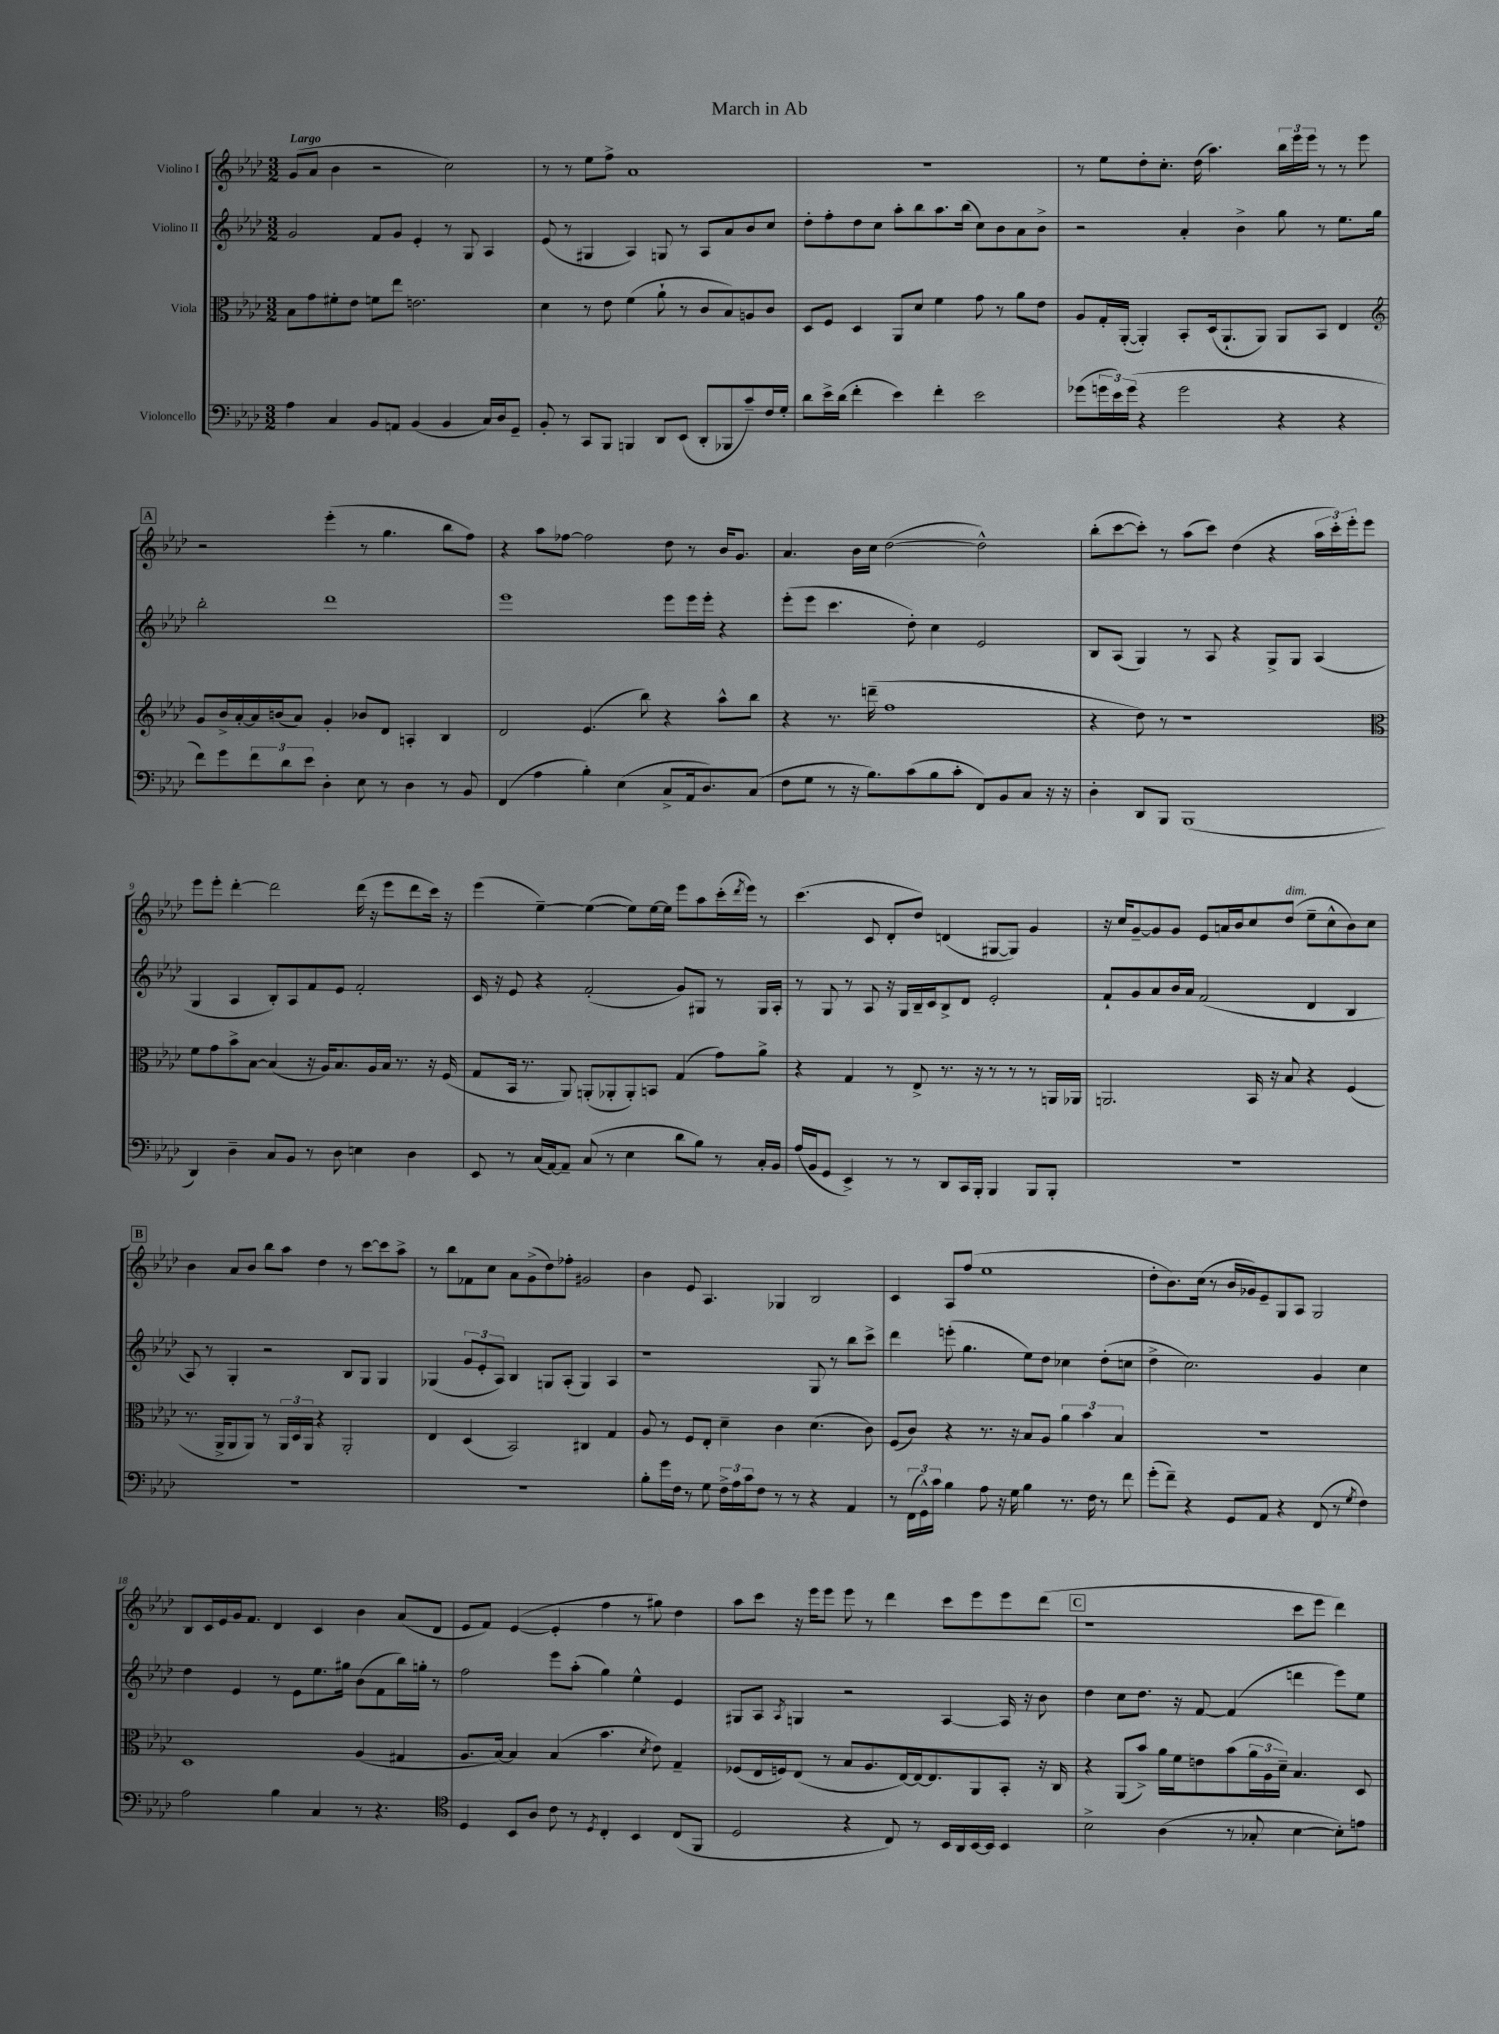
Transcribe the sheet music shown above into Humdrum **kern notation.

**kern	**kern	**kern	**kern
*staff4	*staff3	*staff2	*staff1
*clefF4	*clefC3	*clefG2	*clefG2
*k[b-e-a-d-]	*k[b-e-a-d-]	*k[b-e-a-d-]	*k[b-e-a-d-]
*M3/2	*M3/2	*M3/2	*M3/2
4A-	8B-	2g	(8g
.	8g	.	8a-
4C	8f#'	.	4b-
.	8e-	.	.
8BB-	8f	8f	2r
8AA	8ee-	8g	.
(4BB-	2.e	4e-'	.
4BB-	.	8r	2cc)
.	.	8G	.
16C)	.	4A-	.
16D-	.	.	.
8GG~	.	.	.
=	=	=	=
8BB-'	4d-	(8e-	8r
8r	.	8r	8r
8CC	8r	4G#	8ee-
8BBB-	8e-	.	8ff^
4BBB	(4f	4A-)	1a-
8DD-	8a-`	8G	.
(8EE-	8r	8r	.
8DD-'	8c	8A-	.
8BBB-	8B-)	8a-	.
8c~)	8A	8b-	.
16F	8c	8cc	.
16G'	.	.	.
=	=	=	=
8d-	8D-	8dd-'	1.r
16e-^	8F	8ff'	.
(16d-	.	.	.
4f'	4D-	8dd-	.
.	.	8cc	.
4e-)	8AA-	8aa-'	.
.	8d-	8bb-	.
4f'	4f	8.aa-	.
.	.	(16bb-	.
2e-	8g	8cc)	.
.	8r	8b-	.
.	8a-	8a-	.
.	8e-	8b-^	.
=	=	=	=
(8g-	8A-	2r	8r
24g	16G'	.	8ee-
24e-)	.	.	.
.	([16AA-'	.	.
(24g	.	.	.
4r	4AA-'])	.	8dd-'
.	.	.	8.cc'
2g	8BB-'	4a-'	.
.	.	.	(16dd-
.	(16D-	.	4.aa-)
.	8.AA-`	.	.
.	.	4b-^	.
.	8AA-)	.	.
4r	8AA-	8gg	24bb-
.	.	.	24eee-
.	.	.	24eee-
.	8BB-	8r	8r
4r	4E-	8.ee-	8r
.	.	.	8eee-
.	.	16gg	.
=	=	=	=
*	*clefG2	*	*
8f)	8g	2bb-'	2r
8g	16b-^	.	.
.	[16a-'	.	.
12f	16a-]	.	.
.	(16b	.	.
12d-	.	.	.
.	8a-)	.	.
12e-	.	.	.
4D-'	4g'	1ddd-	(4eee-'
8E-	8b-	.	8r
8r	8d-	.	4.gg
4D-	4A'	.	.
8r	4B-	.	8bb-
8BB-	.	.	8ff)
=	=	=	=
(4FF	2d-	1eee-	4r
4A-	.	.	8aa-
.	.	.	[8ff-
4B-')	(4.e-	.	2ff-]
(4E-	.	.	.
.	8bb-)	.	.
8C^	4r	8eee-	8dd-
16AA-	.	16eee-	8r
8.D-)	.	16eee-'	.
.	8aa-^^	4r	16b-
.	.	.	8.g
(8C	8bb-	.	.
=	=	=	=
8F	4r	(8eee-'	4.a-
8G	.	8eee-	.
8r	8.r	4.ccc	.
16r	.	.	16b-
8.B-)	(16ddd~	.	16cc
.	1ff	.	([2dd-
(8c	.	8dd-')	.
8B-	.	4cc	.
8c'	.	.	.
8FF)	.	2e-	2dd-^^])
8BB-	.	.	.
8C	.	.	.
16r	.	.	.
16r	.	.	.
=	=	=	=
4D-'	4r	8B-	(8bb-'
.	.	(8A-	[8ccc
8DD-	8dd-)	4G)	8ccc'])
8BBB-	8r	.	8r
(1BBB-	1r	8r	(8aa-
.	.	8A-	8ccc)
.	.	4r	(4dd-
.	.	8G^	4r
.	.	8G	.
.	.	(4A-	24aa-
.	.	.	24ccc')
.	.	.	24eee-'
.	.	.	8eee-
=	=	=	=
*	*clefC3	*	*
4DD-)	8f	4G	8eee-
.	8g	.	8eee-'
4D-~	8b-^	4A-	[4ddd-'
.	[8B-	.	.
8C	(4B-]	8B-')	2ddd-]
8BB-	.	8A-	.
8r	16r	8f	.
.	16A-)	.	.
8D-	8.B-	8e-	.
4E	.	2f'	(16ddd-
.	16A-	.	16r
.	16B-	.	8eee-
.	8.r	.	.
4D-	.	.	8ddd-
.	16r	.	16ccc)
.	(16F	.	16r
=	=	=	=
8EE-	8G	16c	(4eee-
.	.	16r	.
8r	16BB-	8e-	.
.	8.r	.	.
(16C	.	4r	[4ee-~)
[16AA-)	.	.	.
8AA-~]	8AA-)	.	.
(8C	(8AA'	(2f'	(4ee-_
8r	8AA-'	.	.
4E-	8AA-')	.	8ee-])
.	8BB	.	[16ee-
.	.	.	16ee-]
8d-	(4G	8g)	8eee-
8B-)	.	8G#	8aa-
8r	8g)	8r	(16ccc'
.	.	.	8qddd-
.	.	.	16eee-)
16C'	8a-^	16G#	8r
16BB-	.	16A-'	.
=	=	=	=
(16A-	4r	8r	(4.ccc
16BB-	.	.	.
8GG	.	8G	.
4EE-^)	4G	8r	.
.	.	8A-	8c
8r	8r	16r	8d-'
.	.	16G	.
8r	8E-^	16B-~	8dd-)
.	.	16c	.
8DD-	8.r	8B-^	(4d
16CC	.	8d-	.
16BBB-'	16r	.	.
4BBB-	8r	2e-'	[8G#
.	8r	.	8G#])
8BBB-	8r	.	4g
8BBB-'	16AA	.	.
.	16AA-	.	.
=	=	=	=
1.r	2.AA	8f`	16r
.	.	.	16cc
.	.	8g	[8g~
.	.	8a-	8g]
.	.	16b-	8g
.	.	16a-	.
.	.	(2f	8e-
.	.	.	16a
.	.	.	16b-
.	16BB-	.	8cc
.	16r	.	.
.	8B-	.	(8dd-
.	4r	4d-	8ee-~
.	.	.	8cc^^
.	(4F	4B-	8b-)
.	.	.	8cc
=	=	=	=
1.r	8.r	8A-)	4b-
.	.	8r	.
.	16AA-^	.	.
.	8AA-	4G'	8a-
.	8AA-)	.	8b-
.	8r	2r	8bb-
.	24AA-	.	8aa-
.	24D-	.	.
.	24AA-	.	.
.	4r	.	4dd-
.	2AA-'	8B-	8r
.	.	8G	[8ccc
.	.	4G	8ccc]
.	.	.	8aa-^
=	=	=	=
1.r	4E-	(4G-	8r
.	.	.	8bb-
.	(4D-	12g	8f-
.	.	12e-'	.
.	.	.	8cc
.	.	12A-)	.
.	2BB-)	4B-	8a-
.	.	.	(8g^
.	.	8G	8dd-)
.	.	(8A-'	8ff-'
.	4C#	4G)	2g#
.	4G	4A-	.
=	=	=	=
8B-'	8A-	1r	4b-
16g	8r	.	.
16F	.	.	.
8r	8F	.	8e-
8G	8E-'	.	4.A-
24F^	4d-~	.	.
24A-	.	.	.
24c	.	.	.
8F	.	.	.
8r	4c	.	4G-
8r	.	.	.
4r	(4.d-	8G	2B-
.	.	8r	.
4AA-	.	8bb-	.
.	8c)	8ccc^	.
=	=	=	=
8r	(8F	4ddd-	4c
(24FF	8c)	.	.
24GG^^)	.	.	.
24c	.	.	.
4B-	4r	(8eee'	8A-
.	.	4.gg	(8ff
8A-	8.r	.	1ee-
16r	.	.	.
16G	16r	.	.
4B-	8B-	8ee-)	.
.	8A-	8dd-	.
8.r	6a-	4cc-	.
.	6b-	.	.
16F	.	.	.
8r	.	(8dd-'	.
.	6B-	.	.
8f	.	8cc	.
=	=	=	=
(8g'	1.r	4dd-^	8dd-'
8f~)	.	.	8.b-)
4r	.	2.cc)	.
.	.	.	(16cc
.	.	.	8r
8GG	.	.	16b-
.	.	.	16g-)
8AA-	.	.	8e-~
4r	.	.	8G
.	.	.	8A-
(8FF	.	4g	2G
8r	.	.	.
8qG	.	.	.
4F)	.	4cc	.
=	=	=	=
2A-	1D-	4dd-	8B-
.	.	.	16c
.	.	.	16e-
.	.	4e-	16g
.	.	.	8.f
4B-	.	8r	4d-
.	.	8e-	.
4C	.	8.ee-	4c
.	.	16gg#	.
8r	(4A-	(8b-	4b-
4.r	.	8f	.
.	4G#	16bb-)	(8a-
.	.	16gg'	.
.	.	8r	8d-
=	=	=	=
*clefC4	*	*	*
4D-	8.A-	2ff	8e-
.	.	.	8f)
.	[16B-)	.	.
8BB-	4B-]	.	([4e-
8A-	.	.	.
8c	(4B-	8eee-	4e-']
8r	.	(8aa-'	.
8qD-	.	.	.
4C'	4.b-	4gg)	4ff
4BB-	.	4ee-^^	8r
.	8qd-	.	.
.	8e-)	.	8gg#)
(8C	4G~	4e-	4dd-
8FF	.	.	.
=	=	=	=
2D-	(8F-	8G#	8aa-
.	16E-	8A-	8ccc
.	16F)	.	.
.	.	8qA-	.
.	(8E-	4G	16r
.	.	.	16eee-
.	8r	.	8eee-
4r	8B-	2r	8eee-
.	8.A-	.	8r
8C)	.	.	4ddd-
.	[16E-)	.	.
8r	16E-_	.	.
.	8.E-]	.	.
16BB-	.	[4A-	8ccc
16AA-	.	.	.
[16BB-	8AA-	.	8eee-
16BB-]	.	.	.
4BB-	8BB-'	16A-]	8eee-
.	.	16r	.
.	16r	8b-	(8ddd-
.	16C	.	.
=	=	=	=
2B-^	4r	4dd-	1r
.	(8AA-	8cc	.
.	8b-^)	8.dd-	.
(4A-	16a-	.	.
.	16f	16r	.
.	8e	[8f	.
8r	(8b-	(4f]	.
8G-'	24a-	.	.
.	24A-	.	.
.	24d-~)	.	.
[4B-	4.B-	4ddd	8ccc
.	.	.	8eee-
8B-'])	.	8eee-)	4ddd-)
8e	8D-	8ee-	.
==	==	==	==
*-	*-	*-	*-
